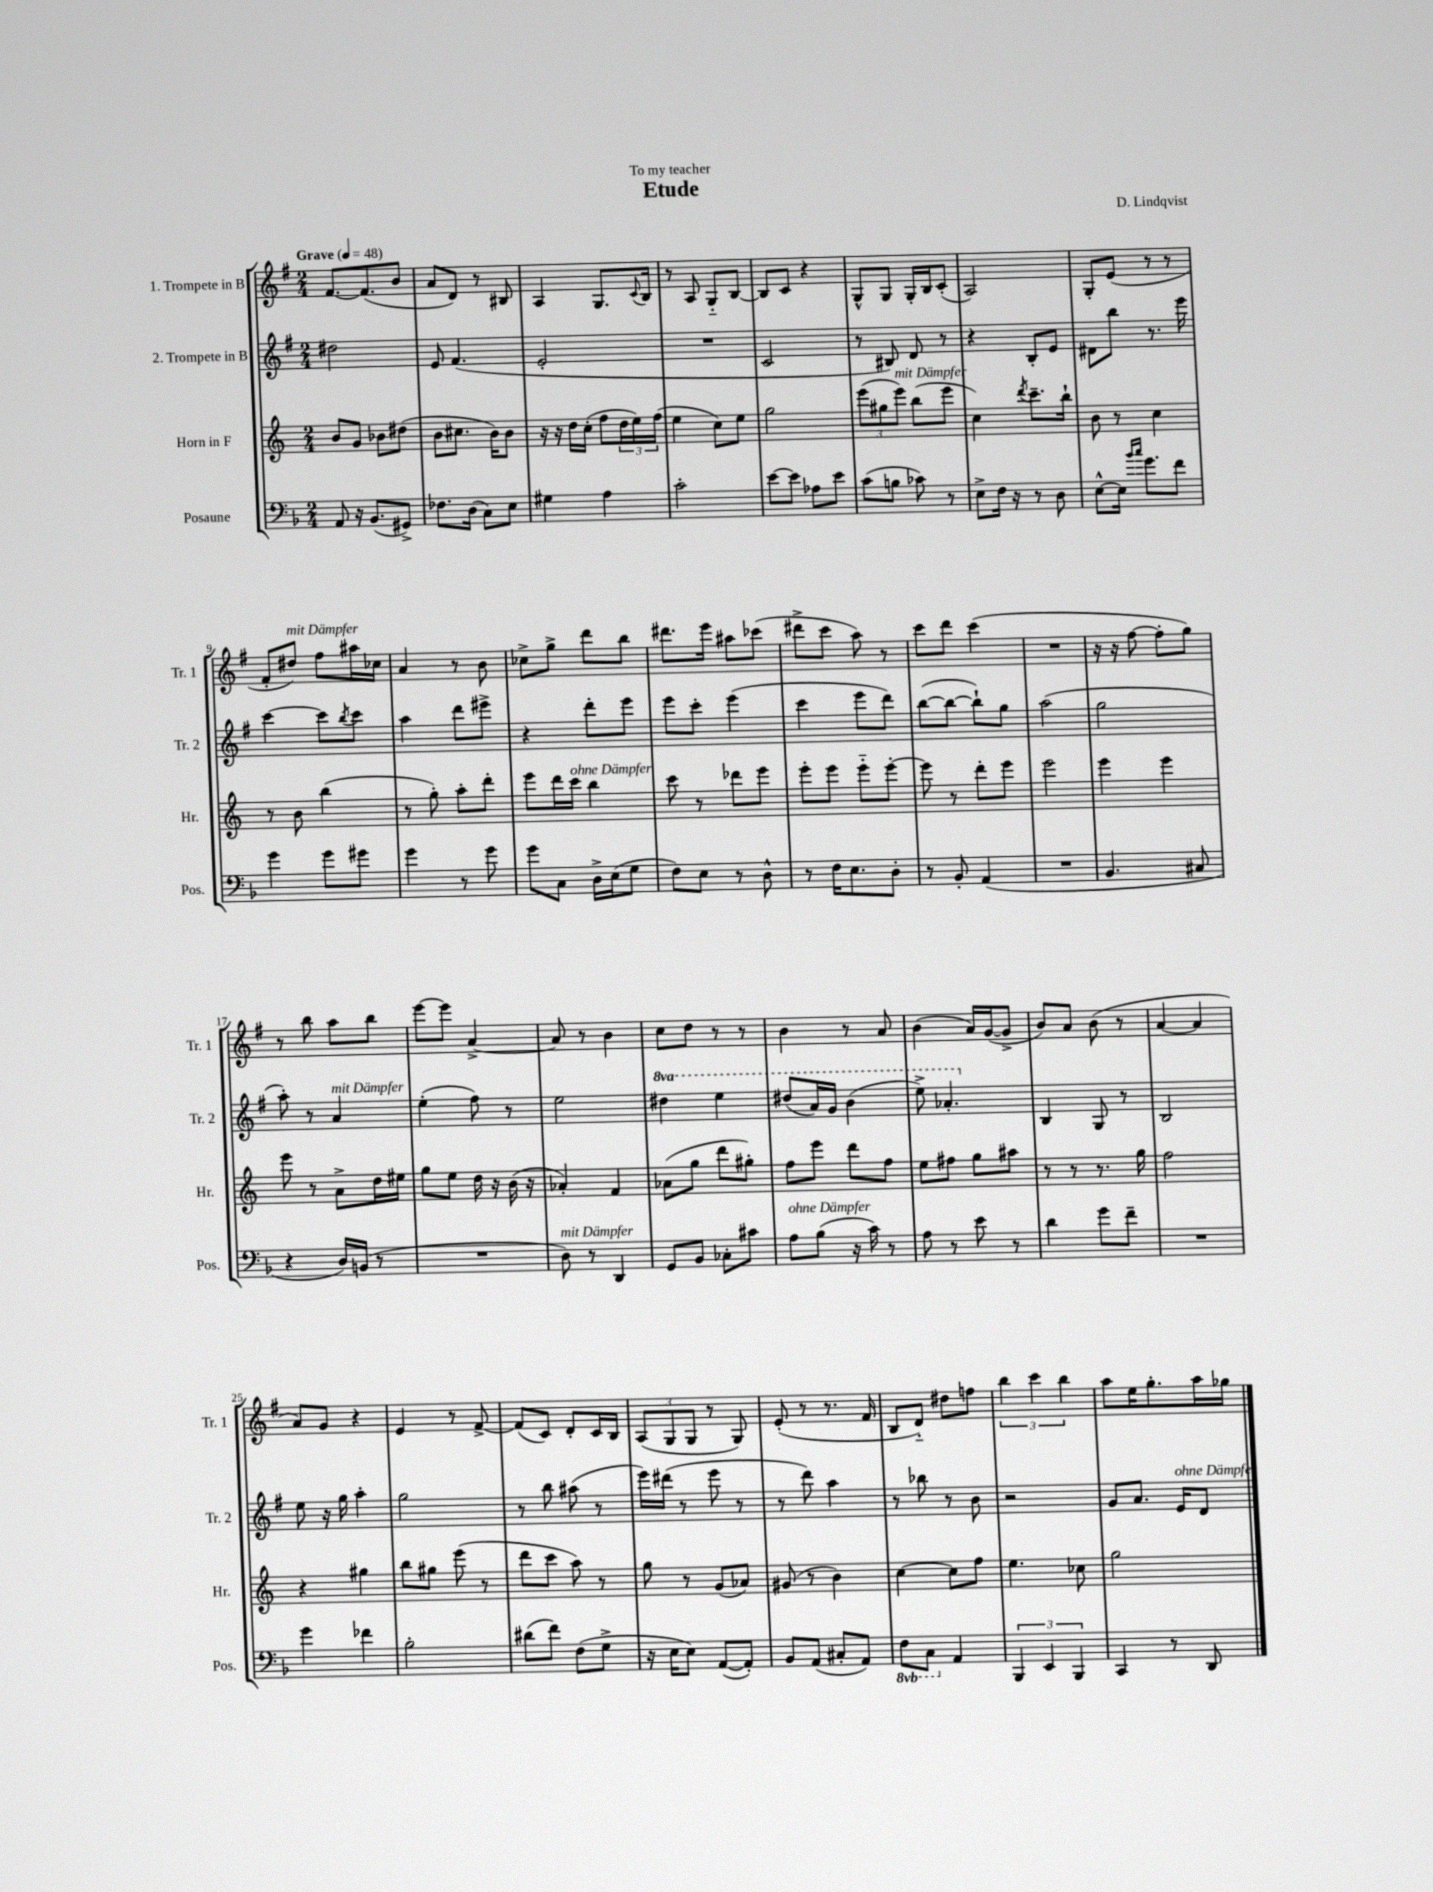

**kern	**kern	**kern	**kern
*staff4	*staff3	*staff2	*staff1
*clefF4	*clefG2	*clefG2	*clefG2
*k[b-]	*k[]	*k[f#]	*k[f#]
*M2/4	*M2/4	*M2/4	*M2/4
*MM48	*MM48	*MM48	*MM48
8AA/	8b/L	2dd#\	[8.f#/L
16r	8g/J	.	.
(8.BB-/L	.	.	(8.f#/]
.	8b-\L	.	.
8GG#^/J)	(8dd#\J	.	8b/J
=	=	=	=
8.F-\L	8b\L	8e/	8a/L
.	8.cc#\J	(4.f#/	8d/J)
(16D\Jk	.	.	.
8C\L)	.	.	8r
.	16b\LK)	.	.
8E\J	8b\J	.	8B#/
=	=	=	=
4G#\	16r	2e'/	4A/
.	16r	.	.
.	16dd\LL	.	.
.	(16cc'\JJ	.	.
4A\	8ff\L	.	8.G/L
.	24dd\L	.	.
.	24ee\)	.	.
.	.	.	8qqc/
.	.	.	16B/Jk
.	(24ff\JJ	.	.
=	=	=	=
2c'\	4ee\	2r	8r
.	.	.	8A/
.	8cc\L)	.	8G'~/L
.	8ee\J	.	[8B/J
=	=	=	=
[8e\L	2gg\	2c/	8B/]L
8e\]J	.	.	8c/J
8A-\L	.	.	4r
8e\J	.	.	.
=	=	=	=
(8c\L	(12eee\L	8r	8G^^/L
.	12gg#\	.	.
8B\J	.	8B#/)	8G/J
.	12eee\J)	.	.
8c-\)	(8bb\L	8d/	16G'/LL
.	.	.	16B/J
8r	8eee\J	8r	(8c'/J
=	=	=	=
8E^\L	4cc\)	4r	2A/)
16F\Jk	.	.	.
16r	.	.	.
.	8qddd/	.	.
8r	8.ccc~\L	8B'/L	.
8D\	.	8e/J	.
.	16bb`\Jk	.	.
=	=	=	=
[8E^^\L	8b\	8d#\L	8G'/L
16E\]Jk	8r	8bb\J	(8e/J
16qqb-/LL	.	.	.
16qqcc/JJ	.	.	.
8.g\L	.	.	.
.	4cc\	8.r	8r
8f\J	.	.	8r
.	.	16eee\	.
=	=	=	=
4g\	8r	[4ccc\	8f#'/L
.	8b\	.	8dd#/J)
8g\L	(4bb\	8ccc\]L	8ff#\L
.	.	8qbb/	.
8g#\J	.	8ccc\J	16aa#\L
.	.	.	16cc-\JJ
=	=	=	=
4g\	8r	4aa\	4a/
.	8gg'\)	.	.
8r	8aa'\L	8ddd\L	8r
8g\	8ddd'\J	8eee#^\J	8b\
=	=	=	=
8g\L	8eee\L	4r	8cc-^\L
8C\J	16ddd\L	.	8gg^\J
.	16ccc\JJ	.	.
16D^\LL	4bb\	8ddd'\L	8ddd\L
(16E\J	.	.	.
8G\J	.	8eee\J	8bb\J
=	=	=	=
8F\L)	8ccc\	8eee\L	8.ddd#\L
8E\J	8r	8ccc'\J	.
.	.	.	16eee\Jk
8r	8ddd-\L	(4eee\	8aa#\L
8D^^\	8eee\J	.	(8ccc-\J
=	=	=	=
8r	8eee'\L	4ccc\	8ddd#^\L
16F\LK	8eee\J	.	8ccc\J
8.E\	.	.	.
.	8eee'~\L	8eee\L	8aa\)
8D'\J	[8eee'\J	8ddd\J)	8r
=	=	=	=
8r	8eee\]	([8bb\L	8ccc\L
8BB-'/	8r	8bb\_J	8ddd\J
(4AA/	8ddd'\L	8bb`\]L)	(4ccc\
.	8eee\J	8gg\J	.
=	=	=	=
2r	2eee\	(2aa\	2r
=	=	=	=
4.BB-/	4eee\	2gg\	16r
.	.	.	16r
.	.	.	[8ff#\
.	4eee\	.	8ff#'\]L
8C#/	.	.	8gg\J)
=	=	=	=
4r	8eee\	8aa'\)	8r
.	8r	8r	8bb\
16D/LL)	8a^\L	4a/	8aa\L
(16BB/JJ	.	.	.
8r	16dd\L	.	8bb\J
.	16ee#\JJ	.	.
=	=	=	=
2r	8gg\L	(4ee'\	[8eee\L
.	8ee\J	.	8eee\]J
.	16dd\	8ff#\)	[4a^/
.	16r	.	.
.	(16b\	8r	.
.	16r	.	.
=	=	=	=
8D\)	4a-'/)	2ee\	8a/]
8r	.	.	8r
4DD/	4f/	.	4b\
=	=	=	=
8GG/L	(8a-\L	4ddd#\	8cc\L
8BB-/J	8gg\J	.	8dd\J
8C-'\L	8ddd\L	4eee\	8r
8c#\J	8gg#'\J)	.	8r
=	=	=	=
8A\L	8ff\L	(8ddd#/L	4b\
(8B-\J	8eee\J	16aa/L)	.
.	.	16gg/JJ	.
16r	8ddd\L	(4bb\	8r
16c\)	.	.	.
8r	8ff\J	.	8a/
=	=	=	=
8A\	8ee\L	8eee^\)	(4b\
8r	8ff#\J	4.aa-'/	.
8e\	8gg\L	.	16a/LL)
.	.	.	([16g/J
8r	8aa#\J	.	8g^/]J
=	=	=	=
4d\	8r	4B/	8b/L)
.	8r	.	8a/J
8g\L	8.r	8G/	(8b\
8f~\J	.	8r	8r
.	16gg\	.	.
=	=	=	=
2r	2ff\	2B/	[4a/
.	.	.	4a/]
=	=	=	=
4g\	4r	8ee\	8a/L)
.	.	16r	8g/J
.	.	16gg\	.
4f-\	4gg#\	4aa'\	4r
=	=	=	=
2B-'\	8bb\L	2gg\	4e/
.	8gg#\J	.	.
.	(8eee\	.	8r
.	8r	.	[8f#^/
=	=	=	=
(8d#\L	8ddd\L	8r	(8f#/]L
8f\J)	8ccc\J	8bb\	8c/J)
(8F\L	8aa\)	(8aa#\	8d'/L
8G^\J	8r	8r	16c/L
.	.	.	16B/JJ
=	=	=	=
16r	8gg\	16eee\LL)	(12A/L
16E\LK	.	(16ddd#\JJ	.
.	.	.	12G/
8E\J)	8r	8r	.
.	.	.	12G/J
([8AA/L	(8g/L	8eee\	8r
8AA'/]J)	8a-/J)	8r	8G/)
=	=	=	=
8BB-/L	(8g#/	8r	(8e'/
(8AA/J	8r	8ddd\)	8r
8C#'/L	4b\)	4aa\	8.r
8AA/J)	.	.	.
.	.	.	16f#/
=	=	=	=
8FF\L	[4cc\	8r	8B/L
8CC\J	.	8bb-\	8d'~/J)
4AA/	8cc\]L	8r	8dd#\L
.	8ff\J	8b\	8ff\J
=	=	=	=
6BBB-/	4.ee\	2r	6bb\
6EE/	.	.	6ccc\
6BBB-/	.	.	6bb\
.	8cc-\	.	.
=	=	=	=
4CC/	2gg\	8g/L	8aa\L
.	.	8.a/J	16ee\K
.	.	.	8.gg'\
8r	.	.	.
.	.	16e/LK	.
8DD/	.	8d/J	16aa\L
.	.	.	16gg-\JJ
==	==	==	==
*-	*-	*-	*-
